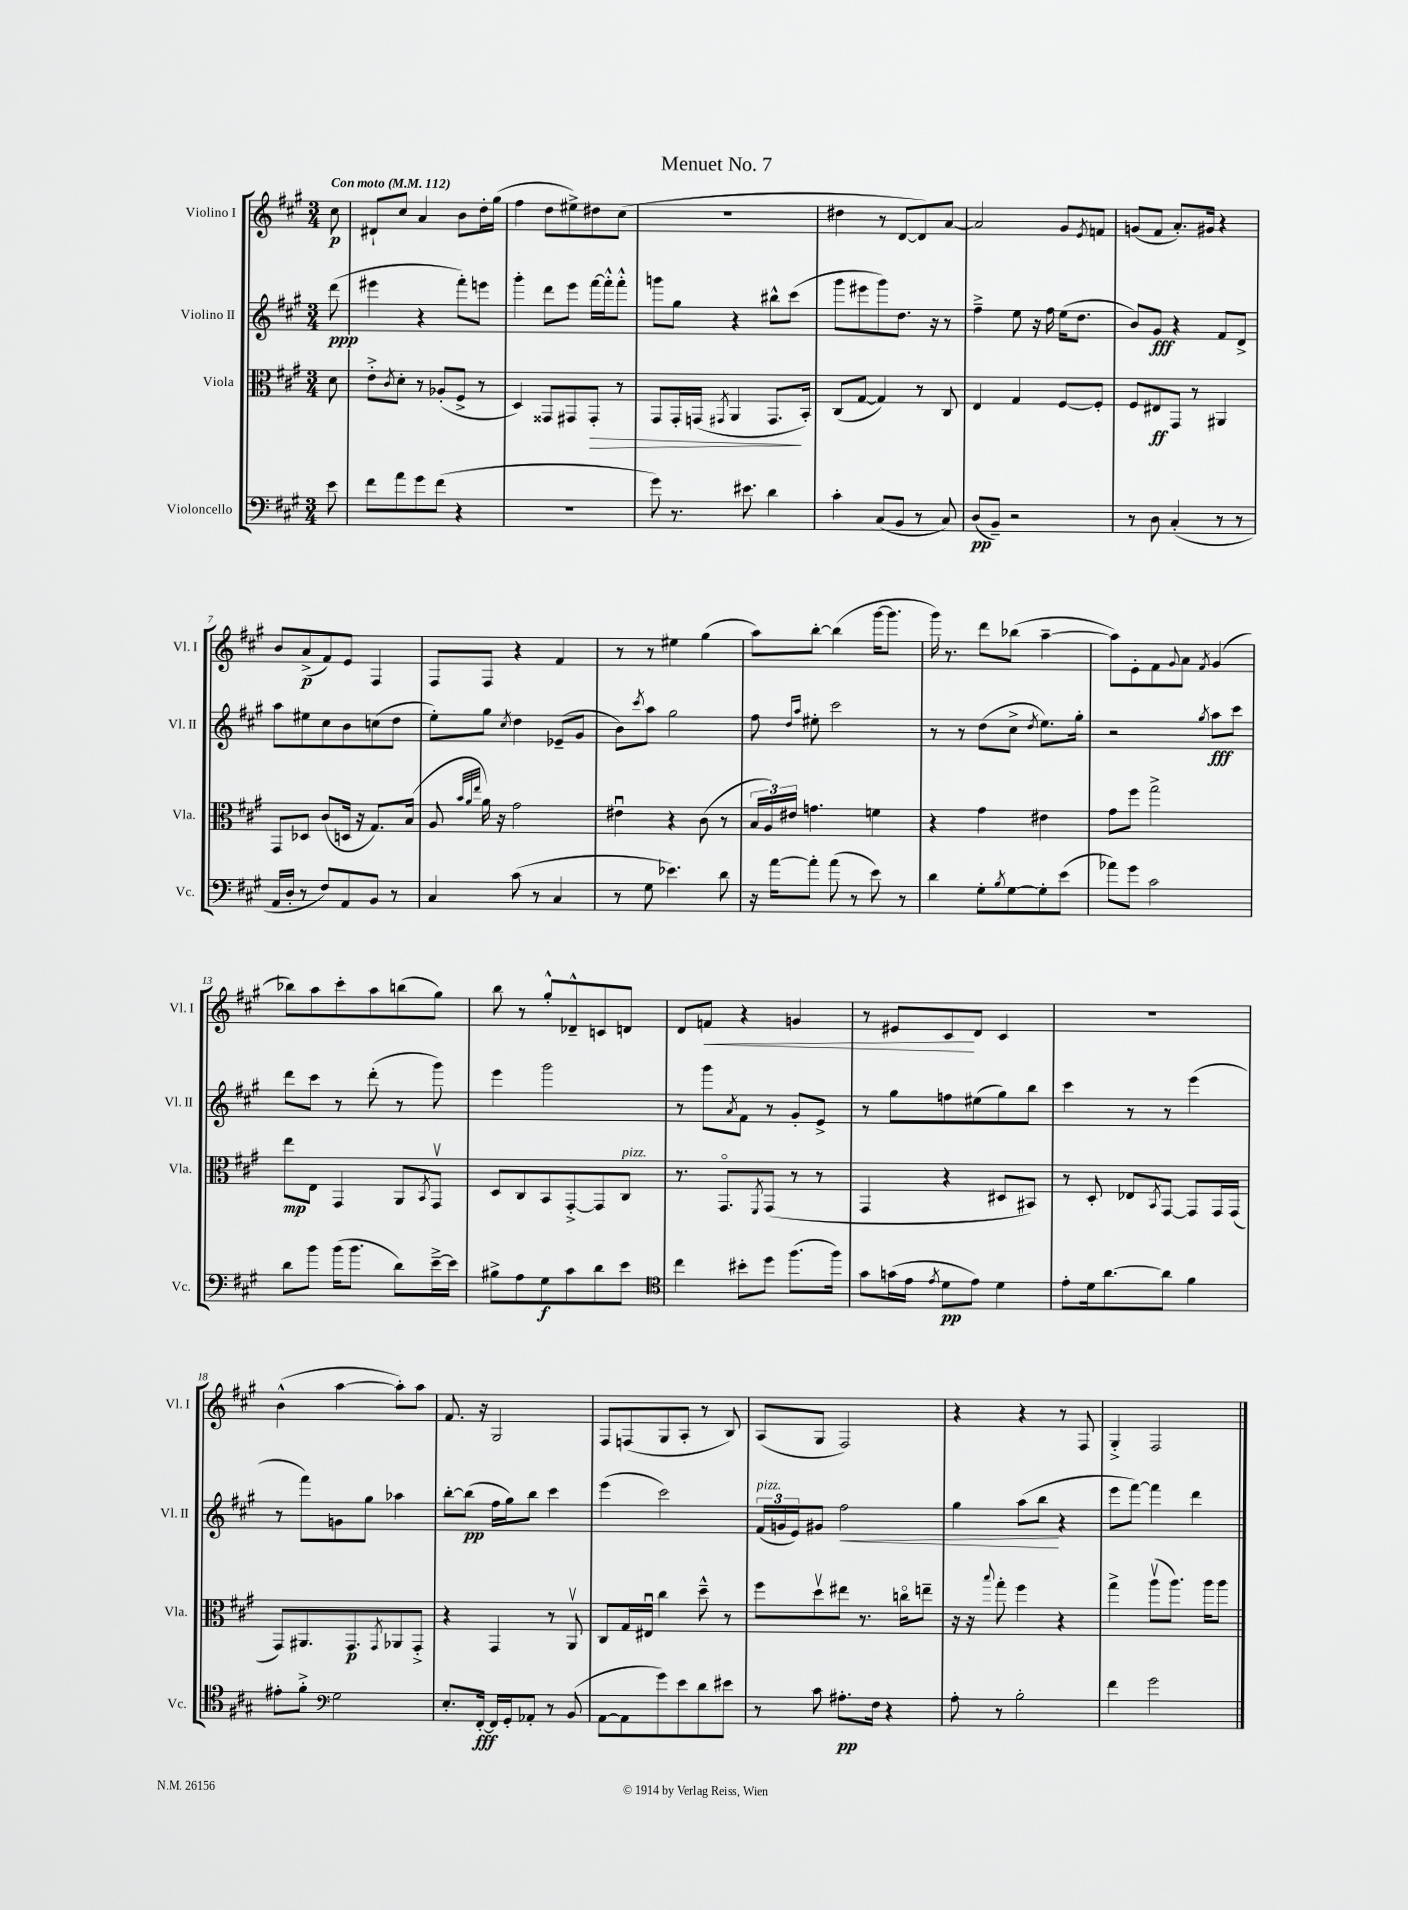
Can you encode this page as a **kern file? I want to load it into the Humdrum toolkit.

**kern	**dynam	**kern	**dynam	**kern	**dynam	**kern	**dynam
*part4	*part4	*part3	*part3	*part2	*part2	*part1	*part1
*staff4	*staff4	*staff3	*staff3	*staff2	*staff2	*staff1	*staff1
*I"Violoncello	*	*I"Viola	*	*I"Violino II	*	*I"Violino I	*
*I'Vc.	*	*I'Vla.	*	*I'Vl. II	*	*I'Vl. I	*
*clefF4	*	*clefC3	*	*clefG2	*	*clefG2	*
*k[f#c#g#]	*	*k[f#c#g#]	*	*k[f#c#g#]	*	*k[f#c#g#]	*
*M3/4	*	*M3/4	*	*M3/4	*	*M3/4	*
*MM112	*	*MM112	*	*MM112	*	*MM112	*
=	=	=	=	=	=	=	=
!	!	!	!	!	!	!LO:TX:a:B:t=Con moto	!
8e\	.	8d\	.	(8ddd\	ppp	8cc#\	p
=1	=1	=1	=1	=1	=1	=1	=1
8f#\L	.	8e'^\L	.	4eee#X\	.	8d#X`/L	.
.	.	8qc#/	.	.	.	.	.
8a\	.	8d'\J	.	.	.	8cc#/J	.
8g#\	.	8r	.	4r	.	4a/	.
(8f#\J	.	(8A-X'/L	.	.	.	.	.
4r	.	8F#^/J	.	8fff#'\L)	.	8b\L	.
.	.	8r	.	8eeen\J	.	16dd'\L	.
.	.	.	.	.	.	(16gg#\JJ	.
=2	=2	=2	=2	=2	=2	=2	=2
2.r	.	4D/)	.	4ggg#'\	.	4ff#\	.
.	.	8GG##X/L	.	8ddd\L	.	8dd\L	.
.	.	8GG#X/	.	8eee\J	.	8ee#X^\)	.
!	!	!	!LO:HP:b	!	!	!	!
.	.	8GG#'/J	>	[16fff#\LL	.	8dd#X\	.
.	.	.	.	16fff#'^^\J]	.	.	.
.	.	8r	.	8fff#'^^\J	.	(8cc#\J	.
=3	=3	=3	=3	=3	=3	=3	=3
8g#\)	.	8GG#/L	.	8gggn\L	.	2.r	.
8.r	.	16GG#'/L	.	8gg#\J	.	.	.
.	.	(16GGn/JJ	.	.	.	.	.
.	.	8qGG#X/	.	.	.	.	.
.	.	4AA/	.	4r	.	.	.
8.e#X\	.	.	.	.	.	.	.
4d\	.	8.GG#/L	.	8bb#X^^\L	.	.	.
.	.	.	.	(8ccc#\J	.	.	.
.	.	16BB'/Jk)	]	.	.	.	.
=4	=4	=4	=4	=4	=4	=4	=4
4c#'\	.	(8C#/L	.	8ggg#\L	.	4dd#X\	.
.	.	[8G#/J	.	8eee#X\	.	.	.
(8C#/L	.	4G#/])	.	8ggg#\)	.	8r	.
8BB/J	.	.	.	8.dd\J	.	[8d/L	.
8r	.	8r	.	.	.	8d/])	.
.	.	.	.	16r	.	.	.
8C#/)	.	8C#/	.	8r	.	[8a/J	.
=5	=5	=5	=5	=5	=5	=5	=5
(8D/L	pp	4E/	.	4ff#~^\	.	2a/]	.
8BB~/J)	.	.	.	.	.	.	.
2r	.	4G#/	.	8ee\	.	.	.
.	.	.	.	16r	.	.	.
.	.	.	.	16ff#\	.	.	.
.	.	[8F#/L	.	(16ee\KL	.	8g#/L	.
.	.	.	.	8.dd\J	.	.	.
.	.	.	.	.	.	8qe/	.
.	.	8F#'/J]	.	.	.	8fn/J	.
=6	=6	=6	=6	=6	=6	=6	=6
8r	.	8F#/L	.	8b/L)	.	(8gn/L	.
8D\	.	8E#X/	ff	8g#/J	fff	8f#/J	.
(4C#'/	.	8GG#/J	.	4r	.	8.a'/L)	.
.	.	8r	.	.	.	.	.
.	.	.	.	.	.	16g#X/Jk	.
8r	.	4AA#X/	.	8f#/L	.	4r	.
8r	.	.	.	8d^/J	.	.	.
!!LO:LB:g=z
=7	=7	=7	=7	=7	=7	=7	=7
16AA/LL	.	8GG#/L	.	8aa\L	.	8b/L	.
16D'/JJ	.	.	.	.	.	.	.
8r	.	8D-X/J	.	8ee#X\	.	(8a^/	p
8F#/L)	.	(8c#/L	.	8cc#\	.	8f#/)	.
8AA/	.	16Dn/Jk	.	8b\	.	8e/J	.
.	.	16r	.	.	.	.	.
8BB/J	.	8.G#/L)	.	(8ccn\	.	4F#/	.
8r	.	.	.	8dd\J	.	.	.
.	.	(16B/Jk	.	.	.	.	.
=8	=8	=8	=8	=8	=8	=8	=8
4C#/	.	8A/	.	8ee'\L)	.	8F#/L	.
.	.	32qqb/LLL	.	.	.	.	.
.	.	32qqa/	.	.	.	.	.
.	.	32qqee/JJJ	.	.	.	.	.
.	.	16a\)	.	8gg#\J	.	8F#/J	.
.	.	16r	.	.	.	.	.
.	.	.	.	8qcc#/	.	.	.
(8c#\	.	2g#\	.	4dd\	.	4r	.
8r	.	.	.	.	.	.	.
4C#/	.	.	.	(8e-X~/L	.	4f#/	.
.	.	.	.	8g#/J	.	.	.
=9	=9	=9	=9	=9	=9	=9	=9
8r	.	4e#Xu\	.	8b\L)	.	8r	.
.	.	.	.	8qccc#/	.	.	.
8G#\	.	.	.	8aa\J	.	8r	.
4.e-X\)	.	4r	.	2gg#\	.	4ee#X\	.
.	.	(8c#\	.	.	.	(4gg#\	.
8d\	.	8r	.	.	.	.	.
=10	=10	=10	=10	=10	=10	=10	=10
16r	.	24B/LL	.	8ff#\	.	8aa\L)	.
.	.	24A/)	.	.	.	.	.
[16a\KL	.	.	.	.	.	.	.
.	.	24e#X/JJ	.	.	.	.	.
.	.	.	.	16qqdd/LL	.	.	.
.	.	.	.	16qqaa/JJ	.	.	.
8a'\J]	.	4.gn\	.	8ee#X'\	.	[8bb'\J	.
(8a\	.	.	.	2ccc#\	.	(4bb\]	.
8r	.	.	.	.	.	.	.
8e\)	.	4fn\	.	.	.	[16ggg#\KL	.
.	.	.	.	.	.	8.ggg#\J]	.
8r	.	.	.	.	.	.	.
=11	=11	=11	=11	=11	=11	=11	=11
4d\	.	4r	.	8r	.	16ggg#\)	.
.	.	.	.	.	.	8.r	.
.	.	.	.	8r	.	.	.
8G#'\L	.	4g#\	.	(8dd\L	.	8ddd\L	.
8qB/	.	.	.	.	.	.	.
[8G#\	.	.	.	8cc#^\J	.	(8bb-X\J	.
.	.	.	.	8qdd/	.	.	.
8G#'\]	.	4e#X\	.	8.ee\L)	.	[4aa~\	.
(8e\J	.	.	.	.	.	.	.
.	.	.	.	16gg#'\Jk	.	.	.
=12	=12	=12	=12	=12	=12	=12	=12
8a-X\L)	.	8g#\L	.	2r	.	8aa\L])	.
8g#\J	.	8ff#\J	.	.	.	8e'\	.
2c#\	.	2gg#^\	.	.	.	8f#\	.
.	.	.	.	.	.	8qqg#/	.
.	.	.	.	.	.	8a\J	.
.	.	.	.	8qgg#/	.	8qf#/	.
.	.	.	.	8aa\L	fff	(4g#/	.
.	.	.	.	8ccc#\J	.	.	.
!!LO:LB:g=z
=13	=13	=13	=13	=13	=13	=13	=13
8d\L	.	8ee\L	mp	8ddd\L	.	8bb-X\L)	.
8b\J	.	8E\J	.	8ccc#\J	.	8aa\	.
(16b\KL	.	4GG#/	.	8r	.	8ccc#'\	.
8.b\J	.	.	.	.	.	.	.
.	.	.	.	(8ddd'\	.	8aa\	.
8d\L)	.	8AA/L	.	8r	.	(8bbn\	.
.	.	8qBB/	.	.	.	.	.
[16e~^\L	.	8GG#v/J	.	8ggg#\)	.	8gg#\J)	.
16e\JJ]	.	.	.	.	.	.	.
=14	=14	=14	=14	=14	=14	=14	=14
8B#X^\L	.	8D/L	.	4eee\	.	8bb\	.
8A\	.	8C#/	.	.	.	8r	.
8G#\	f	8BB/	.	2ggg#\	.	8gg#'^^/L	.
8c#\	.	[8GG#'^/	.	.	.	8d-X~^^/	.
8d\	.	8GG#/]	.	.	.	8cn/	.
!	!	!LO:TX:a:i:t=pizz.	!	!	!	!	!
8e\J	.	8C#/J	.	.	.	8dn/J	.
=15	=15	=15	=15	=15	=15	=15	=15
*clefC4	*	*	*	*	*	*	*
4cc#\	.	8.r	.	8r	.	8d/L	.
!	!	!	!	!	!	!	!LO:HP:b
.	.	.	.	8ggg#\L	.	8fn/J	<
.	.	8.GG#/L	.	.	.	.	.
.	.	.	.	8qa/	.	.	.
8b#X'\L	.	.	.	8f#\J	.	4r	.
.	.	8qFF#/	.	.	.	.	.
8dd\J	.	(8GG#/J	.	8r	.	.	.
(8.ff#\L	.	8r	.	8g#'/L	.	4gn/	.
.	.	8r	.	8e^/J	.	.	.
16ff#\Jk)	.	.	.	.	.	.	.
=16	=16	=16	=16	=16	=16	=16	=16
8g#\L	.	4GG#/	.	8r	.	8r	.
(16gn\L	.	.	.	8gg#\L	.	8e#X/L	.
16e\JJ	.	.	.	.	.	.	.
8qe/	.	.	.	.	.	.	.
8d\L	pp	4r	.	8ffn\	.	8c#/	.
8e\J)	.	.	.	(8ee#X\	.	8d/J	[
4d\	.	8D#X/L	.	8gg#\)	.	4c#/	.
.	.	8BB#X/J)	.	8bb\J	.	.	.
=17	=17	=17	=17	=17	=17	=17	=17
8e'\L	.	8r	.	4ccc#\	.	2.r	.
16d\k	.	8D'/	.	.	.	.	.
[8.a\	.	.	.	.	.	.	.
.	.	8E-X/L	.	8r	.	.	.
.	.	8qBB/	.	.	.	.	.
8a\J]	.	[8GG#/J	.	8r	.	.	.
4f#\	.	8GG#/L]	.	(4eee\	.	.	.
.	.	16GG#/L	.	.	.	.	.
.	.	(16GG#/JJ	.	.	.	.	.
!!LO:LB:g=z
=18	=18	=18	=18	=18	=18	=18	=18
8e#X'\L	.	8GG#/L)	.	8r	.	(4b^^\	.
8f#'^\J	.	8.AA#X/	.	8fff#\L)	.	.	.
*clefF4	*	*	*	*	*	*	*
2G#\	.	.	.	8gn\	.	[4aa\	.
.	.	8.GG#/	p	.	.	.	.
.	.	.	.	8gg#\J	.	.	.
.	.	8qGG#/	.	.	.	.	.
.	.	8AA-X/	.	4aa-X\	.	8aa'\L])	.
.	.	8GG#'^/J	.	.	.	8aa\J	.
=19	=19	=19	=19	=19	=19	=19	=19
8.E'/L	.	4r	.	[8bb'\L	.	8.f#/	.
.	.	.	.	(8bb\J]	pp	.	.
[16FF#'/Jk	fff	.	.	.	.	16r	.
16FF#/LL]	.	4GG#/	.	16ff#\LL	.	2G#/	.
16GG#'/J	.	.	.	16gg#\J)	.	.	.
8AA-X'/J	.	.	.	8bb\J	.	.	.
8r	.	8r	.	4ccc#\	.	.	.
(8BB/	.	8AAv/	.	.	.	.	.
=20	=20	=20	=20	=20	=20	=20	=20
[8AA\L	.	8C#/L	.	(4eee\	.	8F#/L	.
8AA\]	.	16G#/L	.	.	.	(8Fn/	.
.	.	16E#Xu/JJ	.	.	.	.	.
8g#\)	.	4cc#\	.	2ccc#\)	.	8G#/	.
8e\	.	.	.	.	.	8A'/J	.
8d\	.	8dd~^^\	.	.	.	8r	.
8e#X\J	.	8r	.	.	.	8B/)	.
=21	=21	=21	=21	=21	=21	=21	=21
!	!	!	!	!LO:TX:a:i:t=pizz.	!	!	!
8r	.	8ff#\L	.	(24f#/LL	.	(8A/L	.
.	.	.	.	24gn/	.	.	.
.	.	.	.	24e/J)	.	.	.
8c#\	.	8ddv\	.	8g#X/J	.	8G#/J	.
!	!	!	!	!	!LO:HP:b	!	!
8.A#X'\L	pp	8ee#X\J	.	2ff#\	<	2F#/)	.
.	.	8.r	.	.	.	.	.
16F#\Jk	.	.	.	.	.	.	.
4r	.	.	.	.	.	.	.
.	.	16ccn\KL	.	.	.	.	.
.	.	8een~\J	.	.	.	.	.
=22	=22	=22	=22	=22	=22	=22	=22
8A'\	.	16r	.	4gg#\	.	4r	.
.	.	16r	.	.	.	.	.
.	.	8qqbb/	.	.	.	.	.
8r	.	8gg#'\	.	.	.	.	.
2B'\	.	4ff#\	.	(8aa\L	.	4r	.
.	.	.	.	8bb\J	.	.	.
.	.	4r	.	4r	[	8r	.
.	.	.	.	.	.	8F#/	.
=23	=23	=23	=23	=23	=23	=23	=23
4f#\	.	4gg#^\	.	8eee\L	.	4G#'^/	.
.	.	.	.	[8fff#\J)	.	.	.
2g#\	.	(8aav\L	.	4fff#\]	.	2F#/	.
.	.	8.aa\J)	.	.	.	.	.
.	.	.	.	4ddd\	.	.	.
.	.	16aa\KL	.	.	.	.	.
.	.	8aa\J	.	.	.	.	.
==	==	==	==	==	==	==	==
*-	*-	*-	*-	*-	*-	*-	*-
